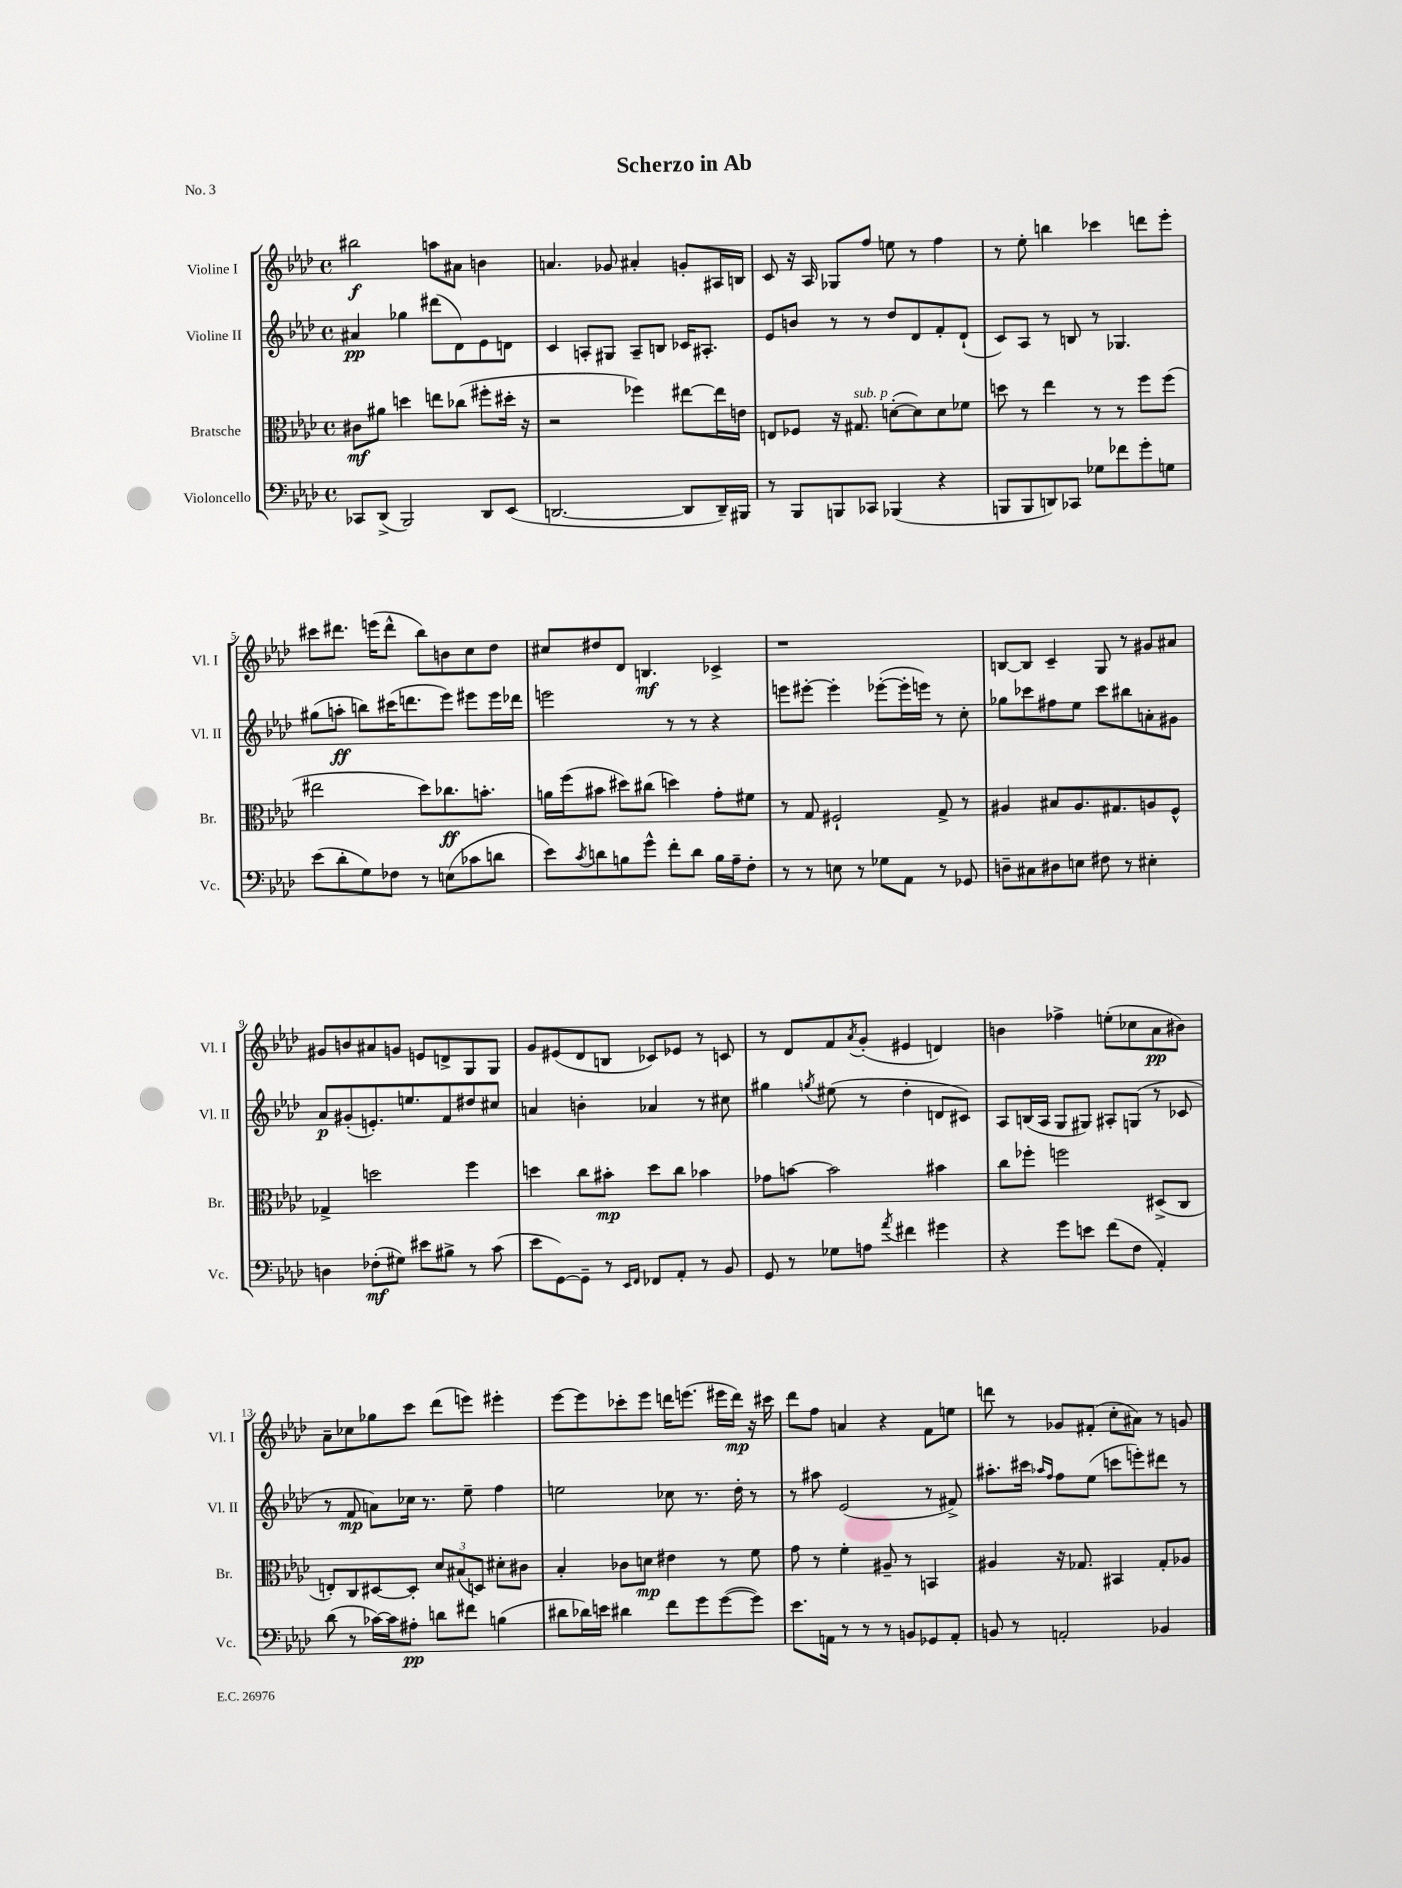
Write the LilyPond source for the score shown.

\header { title = "Scherzo in Ab" piece = "No. 3" }
<<
\new StaffGroup <<
\new Staff = "s0" \with { instrumentName = "Violine I" shortInstrumentName = "Vl. I" } {
    \clef treble \key aes \major \defaultTimeSignature \time 4/4
    bis''2\f a''8 ais'8 b'4 |
    a'4. ges'8 ais'4-. g'8-. ais16 b16 |
    c'8 r16 aes16 ges8 f''8 e''8 r8 f''4 |
    r8 ees''8-. b''4 ces'''4 d'''8 ees'''8-. |
    cis'''8 dis'''8. e'''16( dis'''8-^ bes''8) b'8 c''8 des''8 |
    cis''8 dis''8 des'8 b4.\mf ces'4-> |
    r1 |
    b8~ b8 c'4-- g8 r8 gis'8 ais'8 |
    gis'8 b'8 ais'8 g'8 e'8 d'8-> g8 g8 |
    g'8 eis'8( des'8 b8 ces'8) ees'8 r8 c'8 |
    r8 des'8 f'8 \acciaccatura { aes'8 } g'8-.( eis'4 d'4) |
    b'4 fes''4-> e''8-.( ces''8 aes'8\pp bis'8) |
    aes'8-- ces''8 ges''8 c'''8 des'''8( e'''8) eis'''4-. |
    ees'''8~ ees'''8 ces'''8-. ees'''8 d'''16 e'''8.( eis'''16 d'''16\mp) r16 cis'''16 |
    des'''8 f''8 a'4 r4 f'8 e''8 |
    d'''8 r8 ges'8 fis'8-.( c''8-. ais'8) r8 g'8 \bar "|." |
}
\new Staff = "s1" \with { instrumentName = "Violine II" shortInstrumentName = "Vl. II" } {
    \clef treble \key aes \major \defaultTimeSignature \time 4/4
    ais'4\pp ges''4 dis'''8( des'8) ees'8 d'8 |
    c'4 a8-. gis8 a8-- b8 ces'16 ais8.-. |
    ees'8 b'8 r8 r8 des''8 des'8 f'8-. des'8-!( |
    c'8) aes8 r8 b8 r8 ges4. |
    gis''8( a''8-.\ff b''8) cis'''16( d'''8. ees'''8) eis'''8 eis'''16 des'''16 |
    e'''2 r8 r8 r4 |
    e'''8 eis'''8~-. eis'''4-. ees'''8~-.( ees'''16-. e'''16) r8 c''8-. |
    ges''8 ces'''8 fis''8 ees''8 ces'''8 bis''8 a'8-. gis'8 |
    aes'8\p gis'8-.( e'8.-.) e''8. f'8 dis''8 cis''8 |
    a'4 b'4-. aes'4 r8 cis''8 |
    gis''4 \acciaccatura { g''8 } eis''8( r8 des''4-. d'8 cis'8) |
    aes8 b16( aes16 g8 gis8) ais8-. g8( r8 ces'8 |
    r8 f'8\mp a'8) ces''16 r8. ees''8-- f''4 |
    e''2 ces''8 r8. des''16-. r8 |
    r8 ais''8 ees'2( r8 fis'8->) |
    ais''8.-. cis'''16 \grace { aes''16 f''16 } f''8 ees''8( c'''8 e'''8-.) dis'''8 r8 \bar "|." |
}
\new Staff = "s2" \with { instrumentName = "Bratsche" shortInstrumentName = "Br." } {
    \clef alto \key aes \major \defaultTimeSignature \time 4/4
    cis'8\mf ais'8 d''4 e''8 ces''8( fis''8-. dis''16-. r16 |
    r2 fes''4) eis''8~ eis''16 e'16 |
    e8 fes8 r16 gis8.^\markup { \italic "sub. p" } d'8~-.( d'8) d'8 fes'8 |
    d''8 r8 ees''4 r8 r8 f''8 f''8( |
    eis''2 des''8) ces''8.\ff b'8.-. |
    a'16 f''16( bis'8 dis''8) cis''8( d''4) g'8-. fis'8 |
    r8 g8 fis2-! g8-> r8 |
    ais4 bis8 ais8. gis8. a8 f8-^ |
    ges4-> d''2 f''4 |
    d''4 c''8 bis'8-.\mp d''8 c''8 bes'4 |
    ges'8 b'8~ b'2 bis'4 |
    c''8 fes''8-. f''2 dis8->( c8 |
    e8-.) c8 dis8~ dis8-. \tuplet 3/2 { des'8 bis8( d8) } dis'8-. cis'8 |
    bes4-. ces'8 d'8\mp eis'4 r8 f'8 |
    g'8 r8 f'4-. ais8-- r8 b,4 |
    ais4 r16 ges8. bis,4 ges8-. aes8 \bar "|." |
}
\new Staff = "s3" \with { instrumentName = "Violoncello" shortInstrumentName = "Vc." } {
    \clef bass \key aes \major \defaultTimeSignature \time 4/4
    ces,8 des,8->( bes,,2) des,8 ees,8( |
    d,2.~ d,8 d,16--) bis,,16 |
    r8 bes,,8 b,,8 ces,8 bes,,4( r4 |
    b,,8 b,,8 d,8) ces,8 ges8 fes'8 g'8-. g8 |
    ees'8( des'8-. g8) fes8 r8 e8( ces'8 d'8 |
    ees'8) \acciaccatura { c'8 } d'8 b8 g'8-^ f'8-. d'8 b16 aes16-- f8-. |
    r8 r8 e8 r8 ges8 aes,8 r8 ges,8 |
    d8-- cis8 dis8 e8 fis8 r8 eis4-. |
    d4 fes8-.\mf( gis8) eis'8 bis8-> r8 c'8( |
    ees'8 g,8~) g,8-- r8 \grace { ees,16 f,16 } fes,8 aes,8-. r8 bes,8 |
    g,8 r8 ges8 a8 \acciaccatura { aes'8 } fis'4 gis'4 |
    r4 g'8 e'8 f'8( f8 aes,4-.) |
    des'8( r8 ces'16~) ces'16 ais8-.\pp d'8 fis'8 b4( |
    dis'8 des'16) e'16 dis'4 f'8 g'8 g'8~( g'8) |
    ees'8. a,16 r8 r8 r8 b,8 ges,8 a,8-. |
    b,8 r8 a,2-. bes,4 \bar "|." |
}
>>
>>
